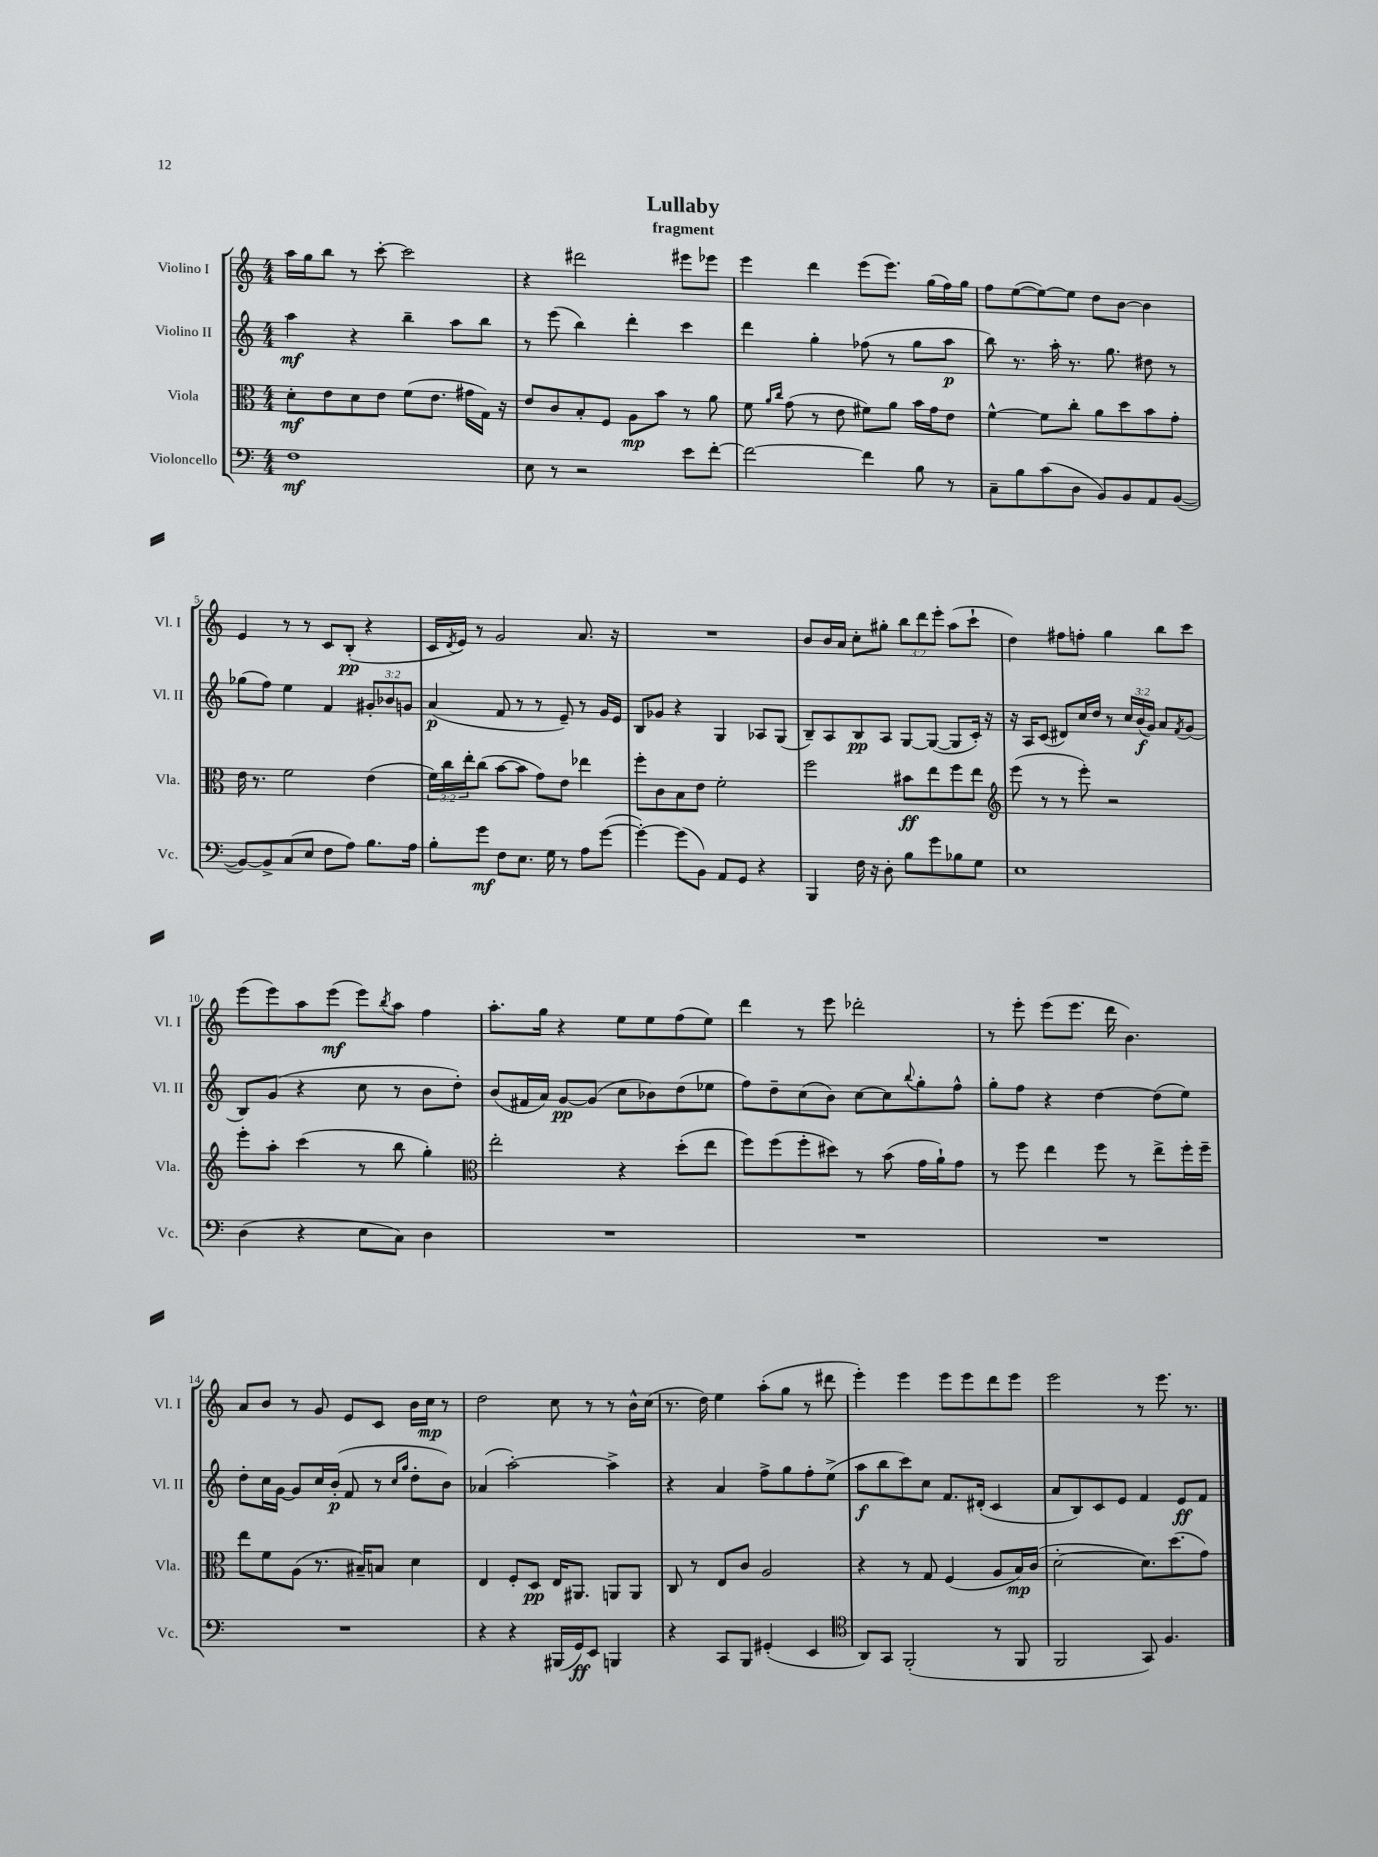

**kern	**kern	**kern	**kern
*staff4	*staff3	*staff2	*staff1
*clefF4	*clefC3	*clefG2	*clefG2
*k[]	*k[]	*k[]	*k[]
*M4/4	*M4/4	*M4/4	*M4/4
1F	8d'\L	4aa\	16aa\LL
.	.	.	16gg\J
.	8e\	.	8bb\J
.	8d\	4r	8r
.	8e\J	.	[8ccc'\
.	(8f\L	4bb~\	2ccc\]
.	8.e\J	.	.
.	.	8aa\L	.
.	16g#\LL	.	.
.	16G\JJ)	8bb\J	.
.	16r	.	.
=	=	=	=
8E\	8e/L	8r	4r
8r	8c/	(8eee\	.
2r	8B'/	4bb\)	2ddd#\
.	8F/J	.	.
.	8A\L	4ddd'\	.
.	8b\J	.	.
8e\L	8r	4ccc\	8eee#\L
[8f'\J	8a\	.	8eee-\J
=	=	=	=
2f\_	8f\	4ddd\	4eee\
.	16qqa/LL	.	.
.	16qqcc/JJ	.	.
.	(8g\	.	.
.	8r	4gg'\	4ddd\
.	8e\	.	.
4f\]	8f#\L)	(8ff-\	(8eee\L
.	8a\J	8r	8.eee\J)
8B\	16b\LL	8gg\L	.
.	16g\J	.	(16gg\LL
8r	8e\J	8aa\J	16ff\)
.	.	.	16gg\JJ
=	=	=	=
8C~\L	[4f^^\	8bb\)	8ff\L
8B\	.	8.r	([8ee\
(8c\	8f\]L	.	8ee\_)
.	.	16aa'\	.
8D\J	8cc'\J	8.r	8ee\]J
8BB/L)	8a\L	.	8dd\L
.	.	8.gg\	.
8BB/	8dd\	.	[8b\J
8AA/	8b\	8dd#\	4b\]
([8BB/J	8g'\J	8r	.
=	=	=	=
8BB/_L)	16e\	(8gg-\L	4e/
.	8.r	.	.
8BB^/]	.	8ff\J)	.
(8C/	2f\	4ee\	8r
8E/J	.	.	8r
8F\L	.	4f/	8c/L
8A\J)	.	.	(8B'/J
8.B\L	(4e\	12g#'/L	4r
.	.	12b-/	.
.	.	12g/J	.
16A\Jk	.	.	.
=	=	=	=
8B'\L	24f\LL)	(4a/	16c/LL
.	24cc\	.	.
.	.	.	8qd/
.	.	.	16e/JJ)
.	24ee'\J	.	.
8g\J	(8cc\J	.	8r
8F\L	[8b\L	8f/	2g/
8.E\J	8b\]J	8r	.
.	8g\L)	8r	.
16G\	.	.	.
8r	8e\J	8e~/)	.
8A\L	4ee-\	8r	8.a/
([8g\J	.	16g/LL	.
.	.	16e/JJ	16r
=	=	=	=
4g'\_)	8ff'\L	8B/L	1r
.	8c\	8g-/J	.
(8g\]L	8B\	4r	.
8BB\J)	8e\J	.	.
8AA/L	2f'\	4G/	.
8GG/J	.	.	.
4r	.	8A-/L	.
.	.	(8G/J	.
=	=	=	=
4BBB/	2ff\	8B~/L)	8b/L
.	.	8A/	16b/L
.	.	.	16a/JJ
16F\	.	8B/	8cc'\L
16r	.	.	.
8D'\	.	8A/J	8gg#'\J
8B\L	8b#\L	[8G/L	12bb\L
.	.	.	12ddd\
8g\	8ee\	(8G/_J	.
.	.	.	12eee'\J
8B-\	8ff\	8G/]L	(8aa\L
8G\J	8ee\J	16c'/Jk)	8ccc`\J
.	.	16r	.
=	=	=	=
*	*clefG2	*	*
1E	(8eee\	16r	4dd\)
.	.	16A/LK	.
.	8r	(8c/J	.
.	8r	8d#/L)	8ff#\L
.	8eee'\)	16cc/L	8ff'\J
.	.	16dd/JJ	.
.	2r	8r	4gg\
.	.	24cc/LL	.
.	.	(24b/	.
.	.	24g/JJ)	.
.	.	8a/L	8bb\L
.	.	8qf/	.
.	.	(8g/J	8ccc\J
=	=	=	=
(4D\	8eee'\L	8B/L)	(8eee\L
.	8aa'\J	(8g/J	8eee\)
4r	(4ccc\	4r	8aa\
.	.	.	(8eee\J
8E\L	8r	8cc\	8eee\L)
.	.	.	8qbb/
8C\J)	8bb\	8r	8aa\J
4D\	4gg'\)	8b\L	4ff\
.	.	8dd'\J)	.
=	=	=	=
*	*clefC3	*	*
1r	2ee'\	(8b/L	8.aa'\L
.	.	16f#/L	.
.	.	16a/JJ)	16gg\Jk
.	.	[8g/L	4r
.	.	(8g/]J	.
.	4r	8cc\L	8ee\L
.	.	8b-\)	8ee\
.	(8dd'\L	(8dd\	(8ff\
.	8ee\J	8ee-\J	8ee\J)
=	=	=	=
1r	8ff\L)	8ff\L)	4ddd\
.	(8ff\	8dd~\	.
.	8ff'\	(8cc\	8r
.	8dd#\J)	8b\J)	8eee\
.	8r	[8cc\L	2ddd-'\
.	(8b\	8cc\]	.
.	.	8qqbb/	.
.	16g\LL	8gg'\	.
.	16a`\J)	.	.
.	8g\J	8ff^^\J	.
=	=	=	=
1r	8r	8gg'\L	8r
.	8ff\	8ff\J	8eee'\
.	4ee\	4r	(8eee\L
.	.	.	8.eee\J
.	8ff\	[4dd\	.
.	.	.	16ddd\
.	8r	.	4.b\)
.	8ee^\L	(8dd\]L	.
.	16ff'\L	8ee\J)	.
.	16ff~\JJ	.	.
=	=	=	=
1r	8ee\L	8dd'\L	8a/L
.	8f\	16cc\L	8b/J
.	.	[16g\JJ	.
.	(8A\J	8g/]L	8r
.	8.r	16cc/L	8g/
.	.	(16b'/JJ	.
.	.	8f/	8e/L
.	16B#~/LK)	.	.
.	8B/J	8r	8c/J
.	.	16qqcc/LL	.
.	.	16qqgg/JJ	.
.	4d\	8dd'\L	16b\LL
.	.	.	16cc\JJ
.	.	8b\J)	8r
=	=	=	=
4r	4E/	(4a-/	2dd\
4r	8F'/L	[2aa'\)	.
.	8D/J	.	.
(16BBB#/LL	16E/LK	.	8cc\
16GG/J)	8.AA#/J	.	.
8EE/J	.	.	8r
4BBB/	8AA/L	4aa^\]	8r
.	8AA/J	.	16b^^\LL
.	.	.	(16cc\JJ
=	=	=	=
4r	8C/	4r	8.r
.	8r	.	.
.	.	.	16dd\)
8CC/L	8E/L	4a/	4ee\
8BBB/J	8c/J	.	.
(4GG#'/	2A/	8ff^\L	(8aa'\L
.	.	8gg\	8gg\J
4EE/	.	8ff'\	8r
.	.	(8ee^\J	8ddd#\
=	=	=	=
*clefC4	*	*	*
8AA/L)	4r	8aa\L	4eee'\)
8GG/J	.	8bb\	.
(2FF'/	8r	8ccc\)	4eee\
.	8G/	8cc\J	.
.	(4F/	8.f/L	8eee\L
.	.	.	8eee\
.	.	(16d#'/Jk	.
8r	8A/L	4c/	8ddd\
8FF/	16B/L)	.	8eee\J
.	(16c/JJ	.	.
=	=	=	=
2FF/	[2d'\	8a/L	2eee\
.	.	8B/)	.
.	.	8c/	.
.	.	8e/J	.
8GG/)	8.d\]L)	4f/	8r
4.F/	.	.	8.eee\
.	(8.dd\	.	.
.	.	8e/L	.
.	.	.	8.r
.	8g\J)	8f/J	.
==	==	==	==
*-	*-	*-	*-
